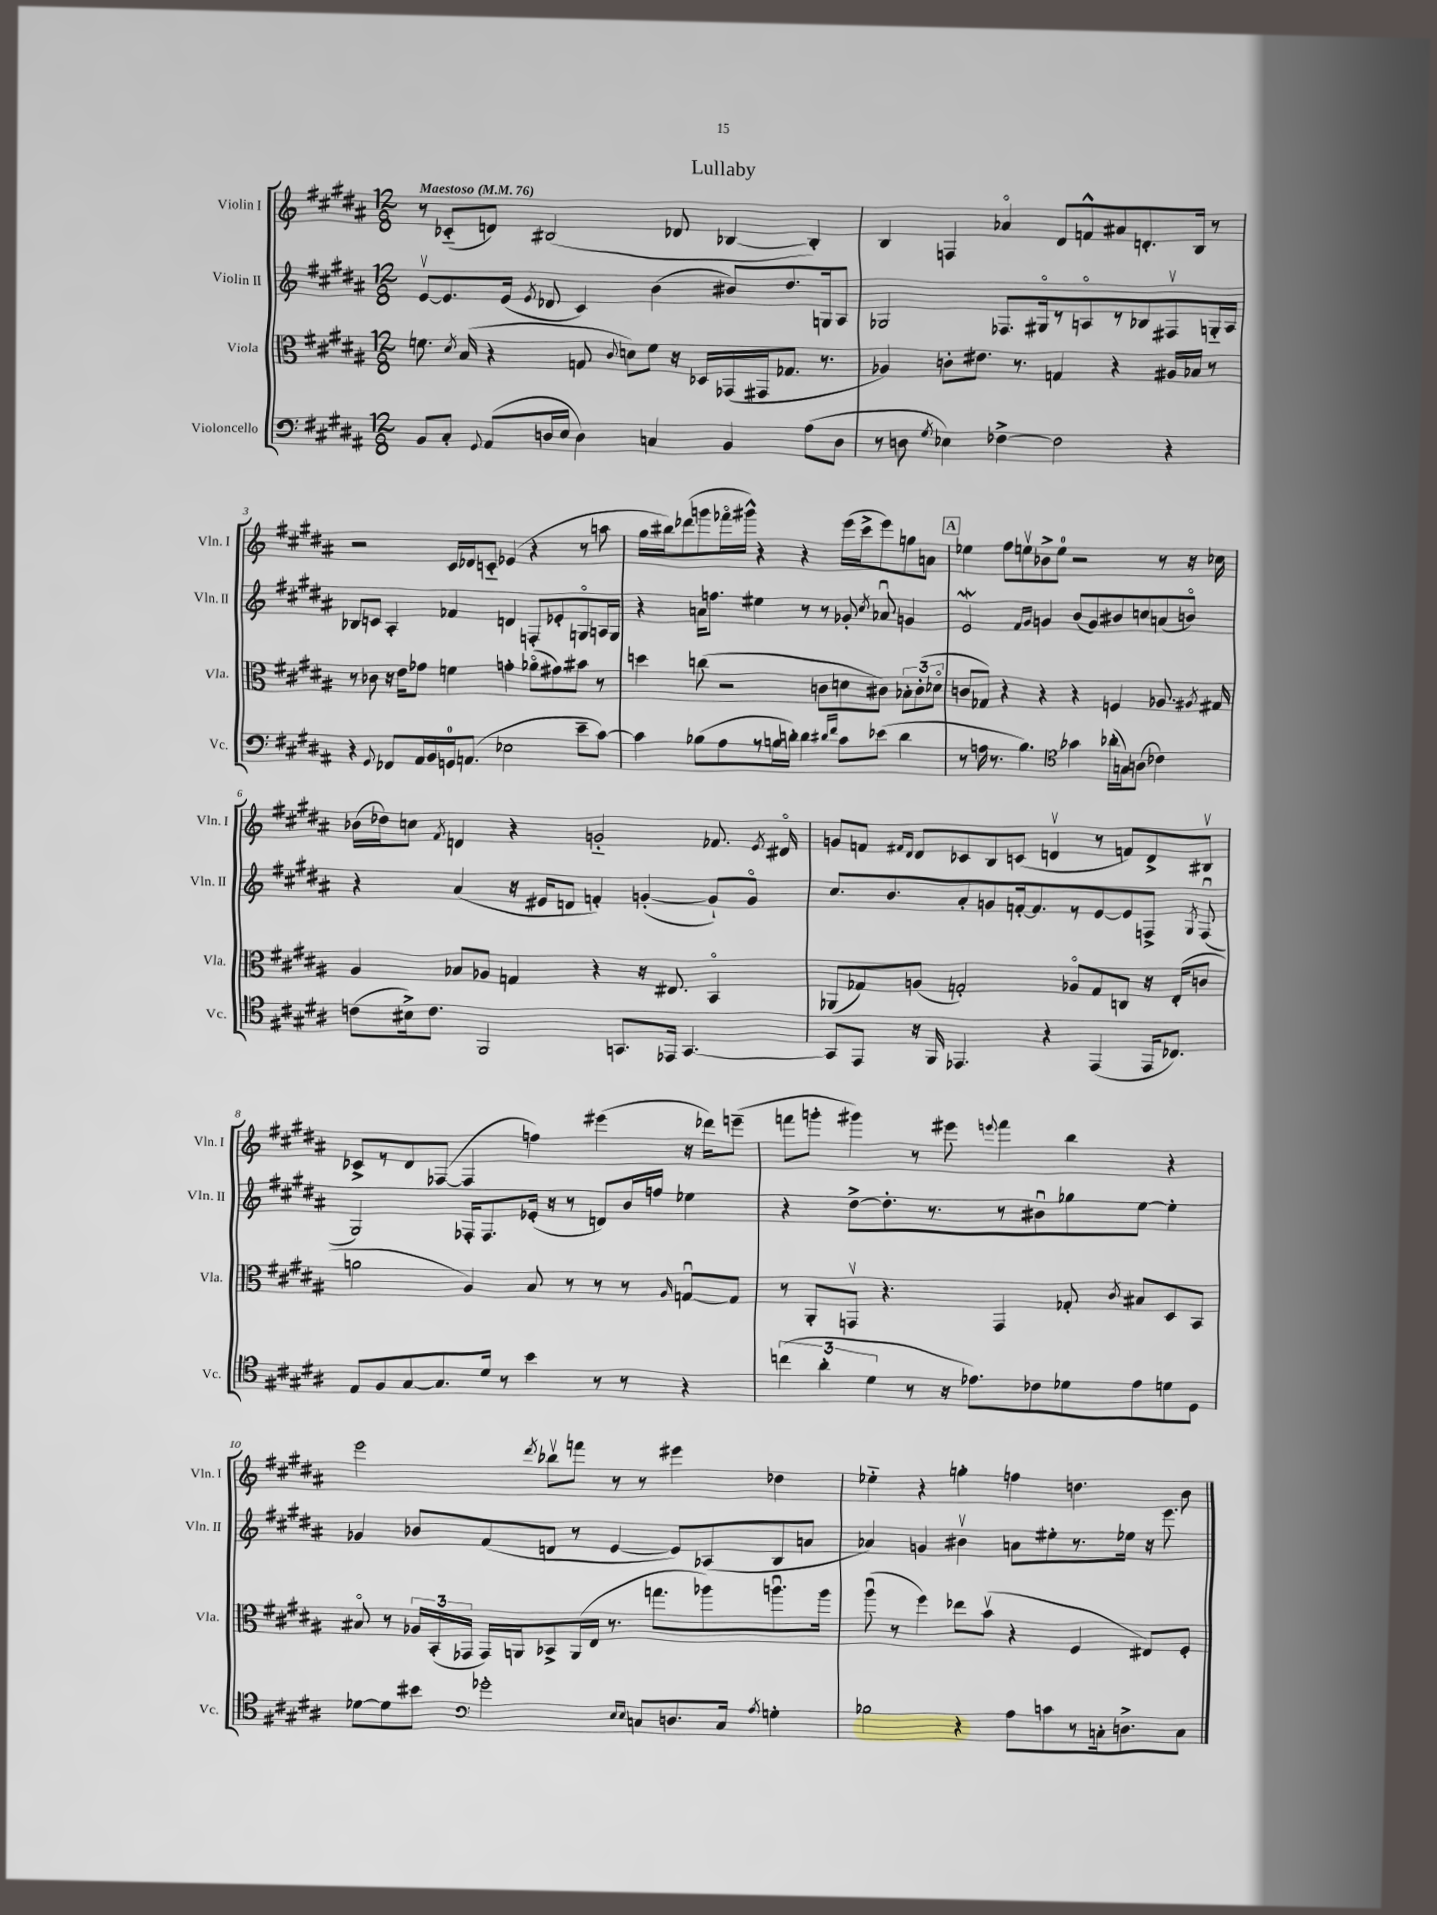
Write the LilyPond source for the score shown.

\header { title = "Lullaby" }
<<
\new StaffGroup <<
\new Staff = "s0" \with { instrumentName = "Violin I" shortInstrumentName = "Vln. I" } {
    \clef treble \key b \major \numericTimeSignature \time 12/8 \tempo "Maestoso" 4 = 76
    \autoBeamOff r8 ces'8[-_( d'8]) bis2( des'8 bes4~ bes4-.) |
    b4 f4 aes'4\flageolet dis'8[ f'8-^ ais'8 d'8.-. b16] r8 |
    r2 cis'16[ des'16 c'8]-_ ees'4( r4 r8 a''8 |
    gis''16[ bis''16) des'''8( g'''8 fes'''16\flageolet gis'''16]-^) r4 r4 e'''16[( cis'''16-> e'''8) g''8 a'8] |
    \mark \markup { \box "A" } ees''4 fis''8[ e''8\upbow bes'8-> e''8]-0 r2 r8 r16 ces''16 |
    bes'16[( des''16) c''8] \acciaccatura { fis'8 } d'4 r4 g'2-_ fes'8. \acciaccatura { e'8 } dis'16\flageolet |
    g'8[ f'8] \grace { fis'16[ dis'16] } dis'8[ ces'8 b8 c'8]( d'4\upbow r8 f'8[) d'8-> bis8]\upbow |
    ces'8[-> r8 dis'8 fes8]~( fes4 f''4) eis'''4( r16 des'''16[) e'''8]--( |
    f'''8[ g'''8]-. gis'''4) r8 eis'''8 \appoggiatura { e'''8 } f'''4 b''4 r4 |
    e'''2 \acciaccatura { dis'''8 } bes''8[\upbow f'''8] r8 r8 eis'''4 des''4 |
    ees''4-_ r4 g''4-. f''4 d''4. b'8 \bar "|." |
}
\new Staff = "s1" \with { instrumentName = "Violin II" shortInstrumentName = "Vln. II" } {
    \clef treble \key b \major \numericTimeSignature \time 12/8
    \autoBeamOff e'8[~\upbow e'8. e'16]( \acciaccatura { e'8 } des'8 cis'4) b'4( bis'8[) dis''8. g16 ais8] |
    ges2 fes8.[ gis16\flageolet r8 a8\flageolet r8 bes8 fis8\upbow g16-_ a16] |
    bes8[ c'8] ais4-. fes'4 d'4 f8[-. ees'8-. g8\flageolet a16 g16] |
    r4 a'16[ f''8.] eis''4 r8 r8 ges'8-. \acciaccatura { cis''8 } aes'8\downbow g'4 |
    \mark \markup { \box "A" } e'2\mordent \grace { fis'16[ gis'16] } g'4 b'8[( g'8) bis'8 c''8 a'8( b'8]\flageolet) |
    r4 ais'4( r16 eis'16[ d'8] f'4-.) g'4~-.( g'8[-!) g'8]\flageolet |
    cis''8.[ b'8. ais'8-. g'8 f'16~-. f'8. r8 e'8~ e'8 f8]-> \acciaccatura { gis8 } f8\downbow( |
    gis2) fes16[-. fes8. ees'16]-.( r16 r8 d'8[) b'16 f''16] ees''4 |
    r4 dis''8[~-> dis''8.-. r8. r8 bis'8\downbow ges''8 e''8]~ e''4-. |
    ges'4 bes'8[ fis'8( d'8] r8 e'4~ e'8[) aes8( b8 a'8] |
    aes'4) g'4 bis'4\upbow a'8[ eis''8-. r8. ees''16] r16 e'''8. \bar "|." |
}
\new Staff = "s2" \with { instrumentName = "Viola" shortInstrumentName = "Vla." } {
    \clef alto \key b \major \numericTimeSignature \time 12/8
    \autoBeamOff f'8. \acciaccatura { dis'8 } b16( r4 g8 \appoggiatura { cis'8 } d'8[) f'8] r16 des16[ ges,16( gis,16 ges8.] r8. |
    aes4) c'8[-. eis'8.] r8. g4 r4 ais16[ bes16] r8 |
    r8 ces'8 r16 e'16[ ges'8] f'4 g'4-. aes'8[\flageolet( gis'8) bis'8] r8 |
    d''4 c''8( r2 c'8[ d'8 cis'8]) \tuplet 3/2 { bes8[-. cis'8-.( des'8]\flageolet } |
    \mark \markup { \box "A" } c'8[ ges8]) r4 r4 r4 f4 aes8. \acciaccatura { ais8 } gis16 |
    ais4 bes8[ aes8] g4 r4 r16 eis8. b,4\flageolet |
    aes,8[( ges8) a8]( g2-.) aes8[\flageolet g8 c8] r16 e16[-.( c'8] |
    a'2 ais4) b8 r8 r8 r8 \grace { ais16 } g8[~\downbow g8] |
    r8 ais,8[-. g,8]\upbow r4. g,4 ges8-. \acciaccatura { cis'8 } bis8[ dis8 b,8] |
    bis8\flageolet r8 \tuplet 3/2 { aes16[ b,16-.( ges,16] } ges,16[) a,16 bes,8-> a,16( e16] r8. g''8.[ aes''8) a''8.\downbow a''16] |
    ais''8\downbow( r8 fis''4) ees''8[ b'8]\upbow( r4 fis4 eis8[) fis8]-. \bar "|." |
}
\new Staff = "s3" \with { instrumentName = "Violoncello" shortInstrumentName = "Vc." } {
    \clef bass \key b \major \numericTimeSignature \time 12/8
    \autoBeamOff b,8[ cis8]-. \appoggiatura { gis,8 } ais,8[( d16 e16] d4) c4 b,4 ais8[( d8] |
    r8 d8 \acciaccatura { gis8 } ees4) fes4~-> fes2 r4 |
    r4 \appoggiatura { gis,8 } fes,8[ ais,16 b,16 g,16-0 a,8.]( ees2 e'8[-- cis'8]~) |
    cis'4 bes8[( ais8 r8 b16 d'16]-.) d'4 \grace { dis'16[ fis'16] } cis'8[ ees'8]( dis'4 |
    \mark \markup { \box "A" } r8 a16 r8. b4.) \clef tenor ges'4 aes'16[-.( g16) a8]( ces'4) |
    c'8[( bis16->) c'8.] fis,2 g,8.[ ees,16] g,4.~ |
    g,8[ e,8] r16 fis,16 ees,4. r4 ees,4( ees,16[ ces8.]) |
    e8[ fis8 gis8~ gis8. dis'16] r8 b'4 r8 r8 r4 |
    \tuplet 3/2 { c''4( ais'4-. dis'4 } r8 r16 ees'8.[) ces'8 des'8 ees'8 d'8 dis8] |
    des'8[~ des'8 bis'8] \clef bass ges'2-. \grace { e16[ e16] } c8[ d8. c16] \acciaccatura { ais8 } g4-. |
    bes2 r4 ais8[ c'8 r8 c16-. d8.-> c8] \bar "|." |
}
>>
>>
